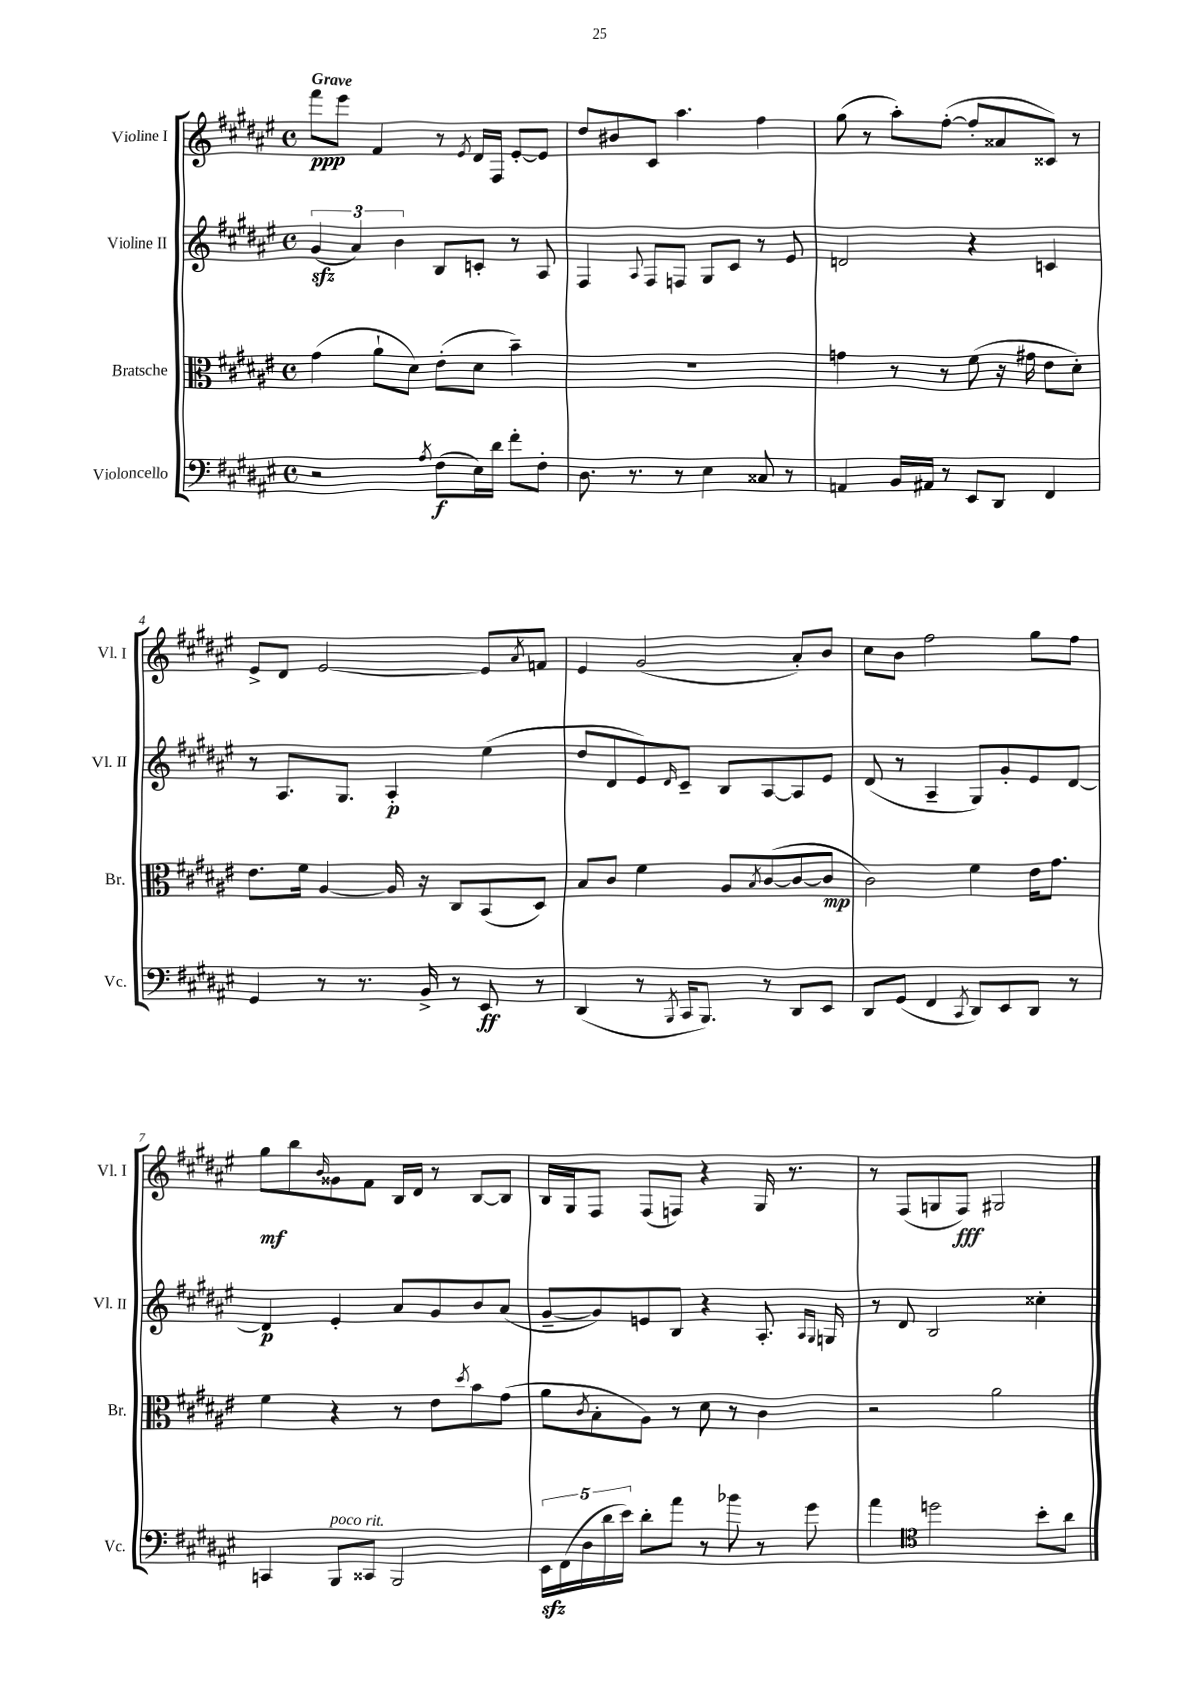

**kern	**kern	**kern	**kern
*staff4	*staff3	*staff2	*staff1
*clefF4	*clefC3	*clefG2	*clefG2
*k[f#c#g#d#a#e#]	*k[f#c#g#d#a#e#]	*k[f#c#g#d#a#e#]	*k[f#c#g#d#a#e#]
*M4/4	*M4/4	*M4/4	*M4/4
*met(c)	*met(c)	*met(c)	*met(c)
2r	(4g#	(6g#	8fff#
.	.	.	8eee#
.	.	6a#)	.
.	8a#`	.	4f#
.	.	6b	.
.	8d#)	.	.
8qA#	.	.	.
(8F#	(8e#'	8B	8r
.	.	.	8qe#
16E#)	8d#	8c'	16d#
16d#	.	.	16F#
8f#'	4b~)	8r	[8e#'
8F#'	.	8A#	8e#]
=	=	=	=
8.D#	1r	4F#	8dd#
.	.	.	8b#
8.r	.	.	.
.	.	8qqA#	.
.	.	8F#	8c#
8r	.	8F	4.aa#
4E#	.	8G#	.
.	.	8c#	.
8C##	.	8r	4ff#
8r	.	8e#	.
=	=	=	=
4AA	4g	2d	(8gg#
.	.	.	8r
16BB	8r	.	8aa#')
16AA#	.	.	.
8r	8r	.	([8ff#'
8EE#	(8f#	4r	8ff#']
8DD#	16r	.	8a##
.	16g#	.	.
4FF#	8e#	4c	8c##)
.	8d#')	.	8r
=	=	=	=
4GG#	8.e#	8r	8e#^
.	.	8.A#	8d#
.	16f#	.	.
8r	[4A#	.	[2e#
.	.	8.G#	.
8.r	.	.	.
.	16A#]	4A#'	.
16BB^	16r	.	.
8r	8C#	.	.
8EE#	(8BB	(4ee#	8e#]
.	.	.	8qa#
8r	8D#)	.	8f
=	=	=	=
(4DD#	8B	8dd#	4e#
.	8c#	8d#	.
8r	4f#	8e#)	(2g#
8qBBB	.	16qqd#	.
16CC#	.	8c#~	.
8.BBB)	.	.	.
.	8A#	8B	.
.	8qB	.	.
8r	([8c#	[8A#	.
8DD#	8c#_	8A#]	8a#')
8EE#	8c#]	8e#	8b
=	=	=	=
8DD#	2c#)	(8d#	8cc#
(8GG#	.	8r	8b
4FF#	.	4A#~	2ff#
8qCC#	.	.	.
8DD#)	4f#	8G#)	.
8EE#	.	8g#'	.
8DD#	16e#	8e#	8gg#
.	8.g#	.	.
8r	.	[8d#	8ff#
=	=	=	=
4CC	4f#	4d#]	8gg#
.	.	.	8bb
.	.	.	16qqb
8BBB	4r	4e#'	8g##
8CC##	.	.	8f#
2BBB	8r	8a#	16B
.	.	.	16d#
.	8e#	8g#	8r
.	8qdd#	.	.
.	8b	8b	[8B
.	(8g#	(8a#	8B]
=	=	=	=
20EE#	8a#	[8g#~	16B
(20FF#	.	.	.
.	.	.	16G#
20D#	.	.	.
.	8qc#	.	.
.	8B'	8g#])	8F#
20d#	.	.	.
20e#)	.	.	.
8d#'	8A#)	8e	(8F#
8a#	8r	8B	8F)
8r	8d#	4r	4r
8b-	8r	.	.
8r	4c#	8.A#'	16G#
.	.	.	8.r
8g#	.	.	.
.	.	16qqA#	.
.	.	16qqG#	.
.	.	16G	.
=	=	=	=
4a#	2r	8r	8r
.	.	8d#	(8F#
*clefC4	*	*	*
2dd	.	2B	8G
.	.	.	8F#)
.	2a#	.	2G#
8b'	.	4cc##'	.
8a#	.	.	.
==	==	==	==
*-	*-	*-	*-
